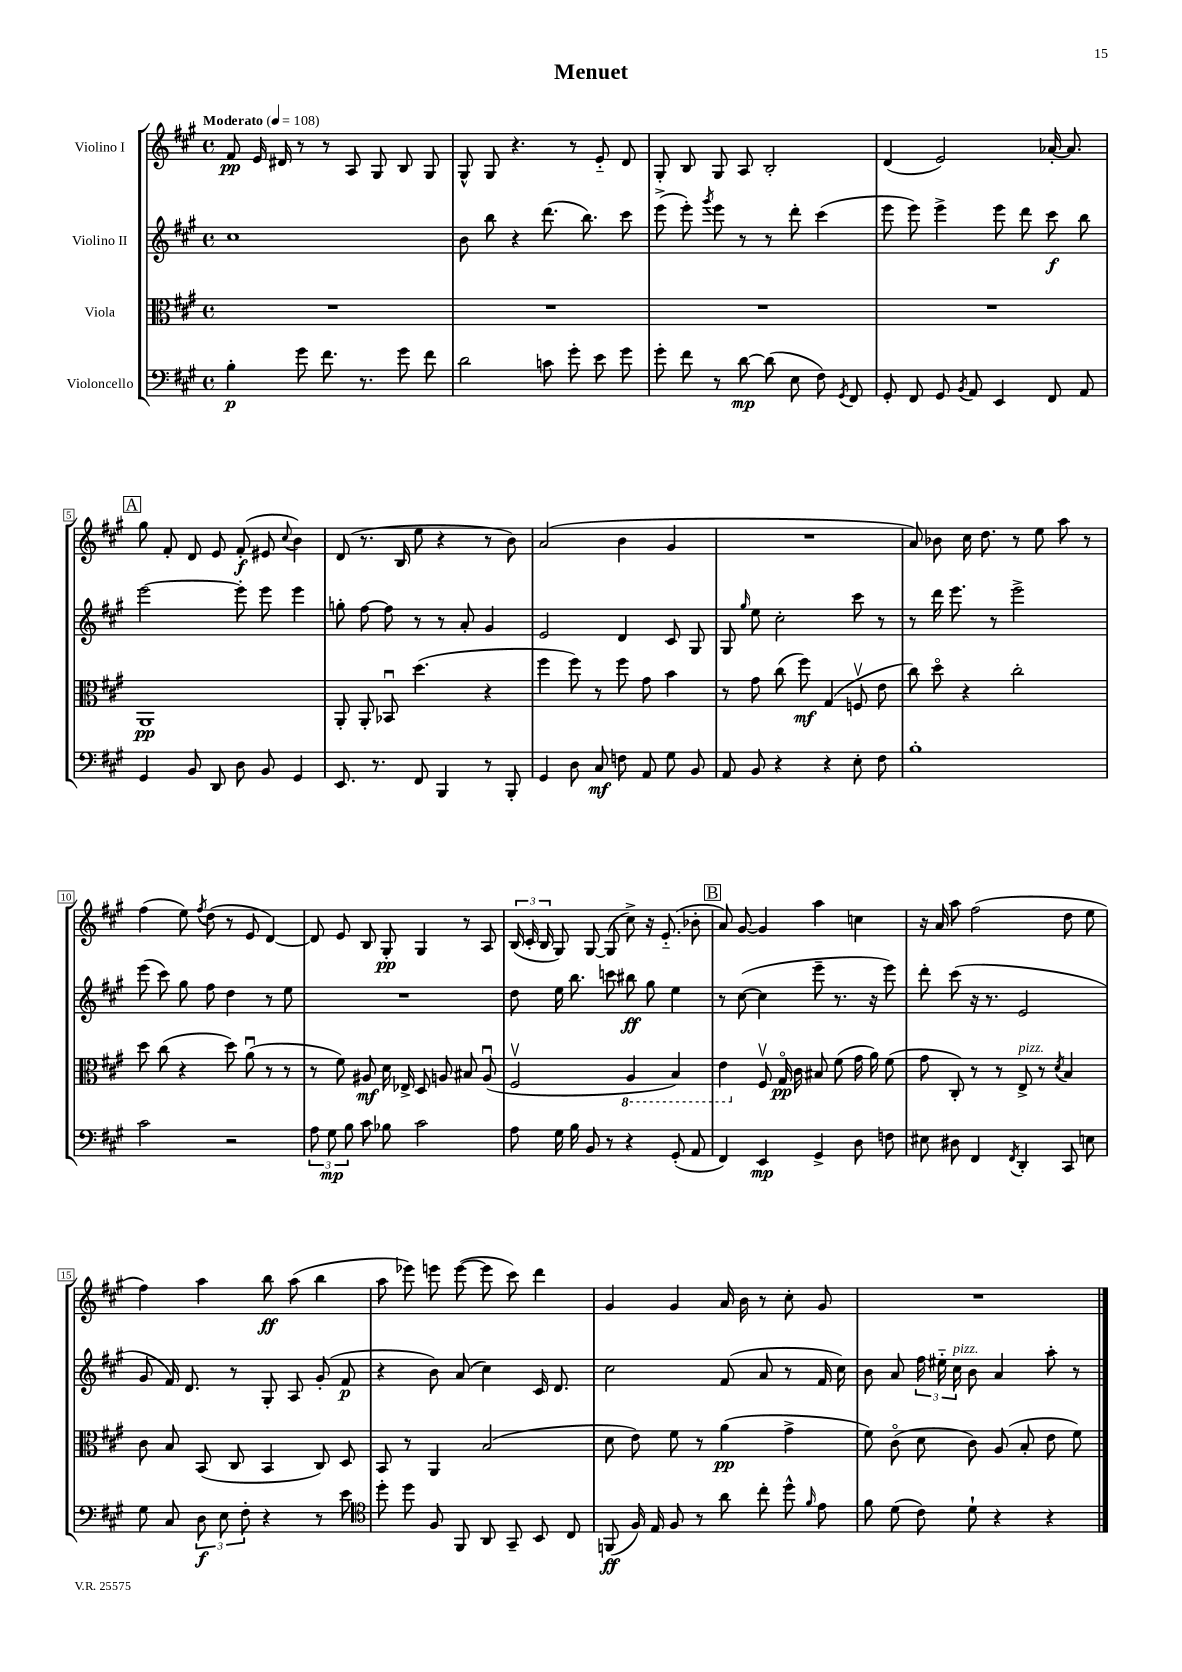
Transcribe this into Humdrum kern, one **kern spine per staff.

**kern	**dynam	**kern	**dynam	**kern	**dynam	**kern	**dynam
*part4	*part4	*part3	*part3	*part2	*part2	*part1	*part1
*staff4	*staff4	*staff3	*staff3	*staff2	*staff2	*staff1	*staff1
*I"Violoncello	*	*I"Viola	*	*I"Violino II	*	*I"Violino I	*
*clefF4	*	*clefC3	*	*clefG2	*	*clefG2	*
*k[f#c#g#]	*	*k[f#c#g#]	*	*k[f#c#g#]	*	*k[f#c#g#]	*
*M4/4	*	*M4/4	*	*M4/4	*	*M4/4	*
*met(c)	*	*met(c)	*	*met(c)	*	*met(c)	*
*MM108	*	*MM108	*	*MM108	*	*MM108	*
=1	=1	=1	=1	=1	=1	=1	=1
!	!	!	!	!	!	!LO:TX:a:B:t=Moderato	!
4B'\	p	1r	.	1cc#	.	8f#/	pp
.	.	.	.	.	.	16e/	.
.	.	.	.	.	.	16d#X/	.
8g#\	.	.	.	.	.	8r	.
8.f#\	.	.	.	.	.	8r	.
.	.	.	.	.	.	8A/	.
8.r	.	.	.	.	.	.	.
.	.	.	.	.	.	8G#/	.
8g#\	.	.	.	.	.	8B/	.
8f#\	.	.	.	.	.	8G#/	.
=2	=2	=2	=2	=2	=2	=2	=2
2d\	.	1r	.	8b\	.	8G#^^/	.
.	.	.	.	8bb\	.	8G#/	.
.	.	.	.	4r	.	4.r	.
8cn\	.	.	.	(8.ddd\	.	.	.
8g#'\	.	.	.	.	.	8r	.
.	.	.	.	8.bb\)	.	.	.
8e\	.	.	.	.	.	8e/	.
8g#\	.	.	.	8ccc#\	.	8d/	.
=3	=3	=3	=3	=3	=3	=3	=3
8g#'\	.	1r	.	(8eee^\	.	8G#'/	.
8f#\	.	.	.	8eee'\)	.	8B/	.
.	.	.	.	8qggg#/	.	.	.
8r	.	.	.	8eee\	.	8G#/	.
[8d\	mp	.	.	8r	.	8A/	.
(8d\]	.	.	.	8r	.	2B'/	.
8E\	.	.	.	8ddd'\	.	.	.
8F#\)	.	.	.	(4ccc#\	.	.	.
8qGG#/	.	.	.	.	.	.	.
8FF#/	.	.	.	.	.	.	.
=4	=4	=4	=4	=4	=4	=4	=4
8GG#'/	.	1r	.	8eee\	.	(4d/	.
8FF#/	.	.	.	8eee\)	.	.	.
8GG#/	.	.	.	4eee^\	.	2e/)	.
8qBB/	.	.	.	.	.	.	.
8AA/	.	.	.	.	.	.	.
4EE/	.	.	.	8eee\	.	.	.
.	.	.	.	8ddd\	.	.	.
8FF#/	.	.	.	8ccc#\	f	[16a-X'/	.
.	.	.	.	.	.	8.a-/]	.
8AA/	.	.	.	8bb\	.	.	.
!!LO:LB:g=z
!!LO:REH:place=s1:t=A
=5	=5	=5	=5	=5	=5	=5	=5
4GG#/	.	1AA	pp	[2eee\	.	8gg#\	.
.	.	.	.	.	.	8f#'/	.
8BB/	.	.	.	.	.	8d/	.
8DD/	.	.	.	.	.	8e/	.
8D\	.	.	.	8eee'\]	.	(8f#'/	f
8BB/	.	.	.	8eee\	.	8e#X/	.
.	.	.	.	.	.	8qqcc#/	.
4GG#/	.	.	.	4eee\	.	4b\)	.
=6	=6	=6	=6	=6	=6	=6	=6
8.EE/	.	8AA'/	.	8ggn'\	.	(8d/	.
.	.	8AA'/	.	[8ff#\	.	8.r	.
8.r	.	.	.	.	.	.	.
.	.	8BB-Xu/	.	8ff#\]	.	.	.
.	.	.	.	.	.	16B/	.
8FF#/	.	(4.dd\	.	8r	.	8ee\	.
4BBB/	.	.	.	8r	.	4r	.
.	.	.	.	8a'/	.	.	.
8r	.	4r	.	4g#/	.	8r	.
8BBB'/	.	.	.	.	.	8b\)	.
=7	=7	=7	=7	=7	=7	=7	=7
4GG#/	.	4ff#\	.	2e/	.	(2a/	.
8D\	.	8ff#\)	.	.	.	.	.
8C#/	mf	8r	.	.	.	.	.
8Fn\	.	8ff#\	.	4d/	.	4b\	.
8AA/	.	8g#\	.	.	.	.	.
8G#\	.	4b\	.	8c#/	.	4g#/	.
8BB/	.	.	.	8G#/	.	.	.
=8	=8	=8	=8	=8	=8	=8	=8
8AA/	.	8r	.	8G#/	.	1r	.
.	.	.	.	16qqgg#/	.	.	.
8BB/	.	8g#\	.	8ee\	.	.	.
4r	.	(8cc#\	.	2cc#'\	.	.	.
.	.	8ff#\)	mf	.	.	.	.
4r	.	(4G#/	.	.	.	.	.
8E'\	.	8Fnv/	.	8ccc#\	.	.	.
8F#\	.	8e\	.	8r	.	.	.
=9	=9	=9	=9	=9	=9	=9	=9
1B'	.	8cc#\)	.	8r	.	8a/)	.
.	.	8dd\	.	16ddd\	.	8b-X\	.
.	.	.	.	8.eee\	.	.	.
.	.	4r	.	.	.	16cc#\	.
.	.	.	.	.	.	8.dd\	.
.	.	.	.	8r	.	.	.
.	.	2cc#'\	.	2eee^\	.	8r	.
.	.	.	.	.	.	8ee\	.
.	.	.	.	.	.	8aa\	.
.	.	.	.	.	.	8r	.
!!LO:LB:g=z
=10	=10	=10	=10	=10	=10	=10	=10
2c#\	.	8dd\	.	(8eee\	.	(4ff#\	.
.	.	(8cc#\	.	8ccc#\)	.	.	.
.	.	4r	.	8gg#\	.	8ee\)	.
.	.	.	.	.	.	8qff#/	.
.	.	.	.	8ff#\	.	(8dd\	.
2r	.	8dd\)	.	4dd\	.	8r	.
.	.	(8au\	.	.	.	8e/	.
.	.	8r	.	8r	.	[4d/)	.
.	.	8r	.	8ee\	.	.	.
=11	=11	=11	=11	=11	=11	=11	=11
12A\	.	8r	.	1r	.	8d/]	.
12G#\	mp	.	.	.	.	.	.
.	.	8f#\)	.	.	.	8e/	.
12B\	.	.	.	.	.	.	.
8c#\	.	8A#X/	mf	.	.	8B/	.
8B-X\	.	16d\	.	.	.	8G#'/	pp
.	.	16E-X^/	.	.	.	.	.
2c#\	.	8D/	.	.	.	4G#/	.
.	.	8An/	.	.	.	.	.
.	.	8B#X/	.	.	.	8r	.
.	.	(8Au/	.	.	.	8A/	.
=12	=12	=12	=12	=12	=12	=12	=12
8A\	.	2F#v/	.	8dd\	.	(24B/	.
.	.	.	.	.	.	24c#'/	.
.	.	.	.	.	.	24B/	.
16G#\	.	.	.	16ee\	.	8G#/)	.
16B\	.	.	.	8.bb\	.	.	.
8BB/	.	.	.	.	.	[8G#/	.
8r	.	.	.	8cccn\	.	(8G#/]	.
*	*	*8ba	*	*	*	*	*
4r	.	4AA/	.	8bb#X\	ff	8cc#^\)	.
.	.	.	.	8gg#\	.	16r	.
.	.	.	.	.	.	(8.e/	.
(8GG#'/	.	4BB/)	.	4ee\	.	.	.
8AA/	.	.	.	.	.	8b-X'\	.
!!LO:REH:place=s1:t=B
=13	=13	=13	=13	=13	=13	=13	=13
4FF#/)	.	4E\	.	8r	.	8a/)	.
.	.	.	.	([8cc#\	.	[8g#/	.
*	*	*X8ba	*	*	*	*	*
4EE/	mp	8F#v/	.	4cc#\]	.	4g#/]	.
.	.	16G#/	pp	.	.	.	.
.	.	16c#\	.	.	.	.	.
4GG#^/	.	8B#X/	.	8eee~\	.	4aa\	.
.	.	(8f#\	.	8.r	.	.	.
8D\	.	16g#\	.	.	.	4ccn\	.
.	.	16a\)	.	16r	.	.	.
8Fn\	.	(8f#\	.	8eee\)	.	.	.
=14	=14	=14	=14	=14	=14	=14	=14
8E#X\	.	8g#\	.	8ddd'\	.	16r	.
.	.	.	.	.	.	16a/	.
8D#X\	.	8C#'/)	.	(8ccc#\	.	8aa\	.
4FF#/	.	8r	.	16r	.	(2ff#\	.
.	.	.	.	8.r	.	.	.
.	.	8r	.	.	.	.	.
8qFF#/	.	.	.	.	.	.	.
!	!	!LO:TX:a:i:t=pizz.	!	!	!	!	!
4DD'/	.	8E^/	.	2e/	.	.	.
.	.	8r	.	.	.	.	.
.	.	8qd/	.	.	.	.	.
8CC#/	.	4B/	.	.	.	8dd\	.
8En\	.	.	.	.	.	8ee\	.
!!LO:LB:g=z
=15	=15	=15	=15	=15	=15	=15	=15
8G#\	.	8c#\	.	8g#/	.	4ff#\)	.
8C#/	.	8B/	.	16f#/)	.	.	.
.	.	.	.	8.d/	.	.	.
12D\	f	(8BB/	.	.	.	4aa\	.
12E\	.	.	.	.	.	.	.
.	.	8C#/	.	8r	.	.	.
12F#'\	.	.	.	.	.	.	.
4r	.	4BB/	.	8G#'/	.	8bb\	ff
.	.	.	.	8A/	.	(8aa\	.
8r	.	8C#/)	.	(8g#'/	.	4bb\	.
8e\	.	8D/	.	8f#/	p	.	.
=16	=16	=16	=16	=16	=16	=16	=16
*clefC4	*	*	*	*	*	*	*
8dd'\	.	8BB/	.	4r	.	8aa\	.
8dd\	.	8r	.	.	.	8eee-X\)	.
8F#/	.	4AA/	.	8b\)	.	8eeen\	.
8FF#/	.	.	.	(8a/	.	([8eee\	.
8AA/	.	(2B/	.	4cc#\)	.	8eee\]	.
8GG#~/	.	.	.	.	.	8ccc#\)	.
8BB/	.	.	.	16c#/	.	4ddd\	.
.	.	.	.	8.d/	.	.	.
8C#/	.	.	.	.	.	.	.
=17	=17	=17	=17	=17	=17	=17	=17
(8FFn/	ff	8d\	.	2cc#\	.	4g#/	.
16F#/)	.	8e\)	.	.	.	.	.
16E/	.	.	.	.	.	.	.
8F#/	.	8f#\	.	.	.	4g#/	.
8r	.	8r	.	.	.	.	.
8a\	.	(4a\	pp	(8f#/	.	16a/	.
.	.	.	.	.	.	16b\	.
8cc#'\	.	.	.	8a/	.	8r	.
8dd^^\	.	4g#^\	.	8r	.	8cc#'\	.
16qqf#/	.	.	.	.	.	.	.
8e\	.	.	.	16f#/	.	8g#/	.
.	.	.	.	16cc#\)	.	.	.
=18	=18	=18	=18	=18	=18	=18	=18
8f#\	.	8f#\)	.	8b\	.	1r	.
(8d\	.	(8c#\	.	8a/	.	.	.
8c#\)	.	8d\	.	24ff#\	.	.	.
.	.	.	.	24ee#X\	.	.	.
!	!	!	!	!LO:TX:a:i:t=pizz.	!	!	!
.	.	.	.	24cc#\	.	.	.
8d`\	.	8c#\)	.	8b\	.	.	.
4r	.	(8A/	.	4a/	.	.	.
.	.	8B'/	.	.	.	.	.
4r	.	8e\	.	8aa'\	.	.	.
.	.	8f#\)	.	8r	.	.	.
==	==	==	==	==	==	==	==
*-	*-	*-	*-	*-	*-	*-	*-
